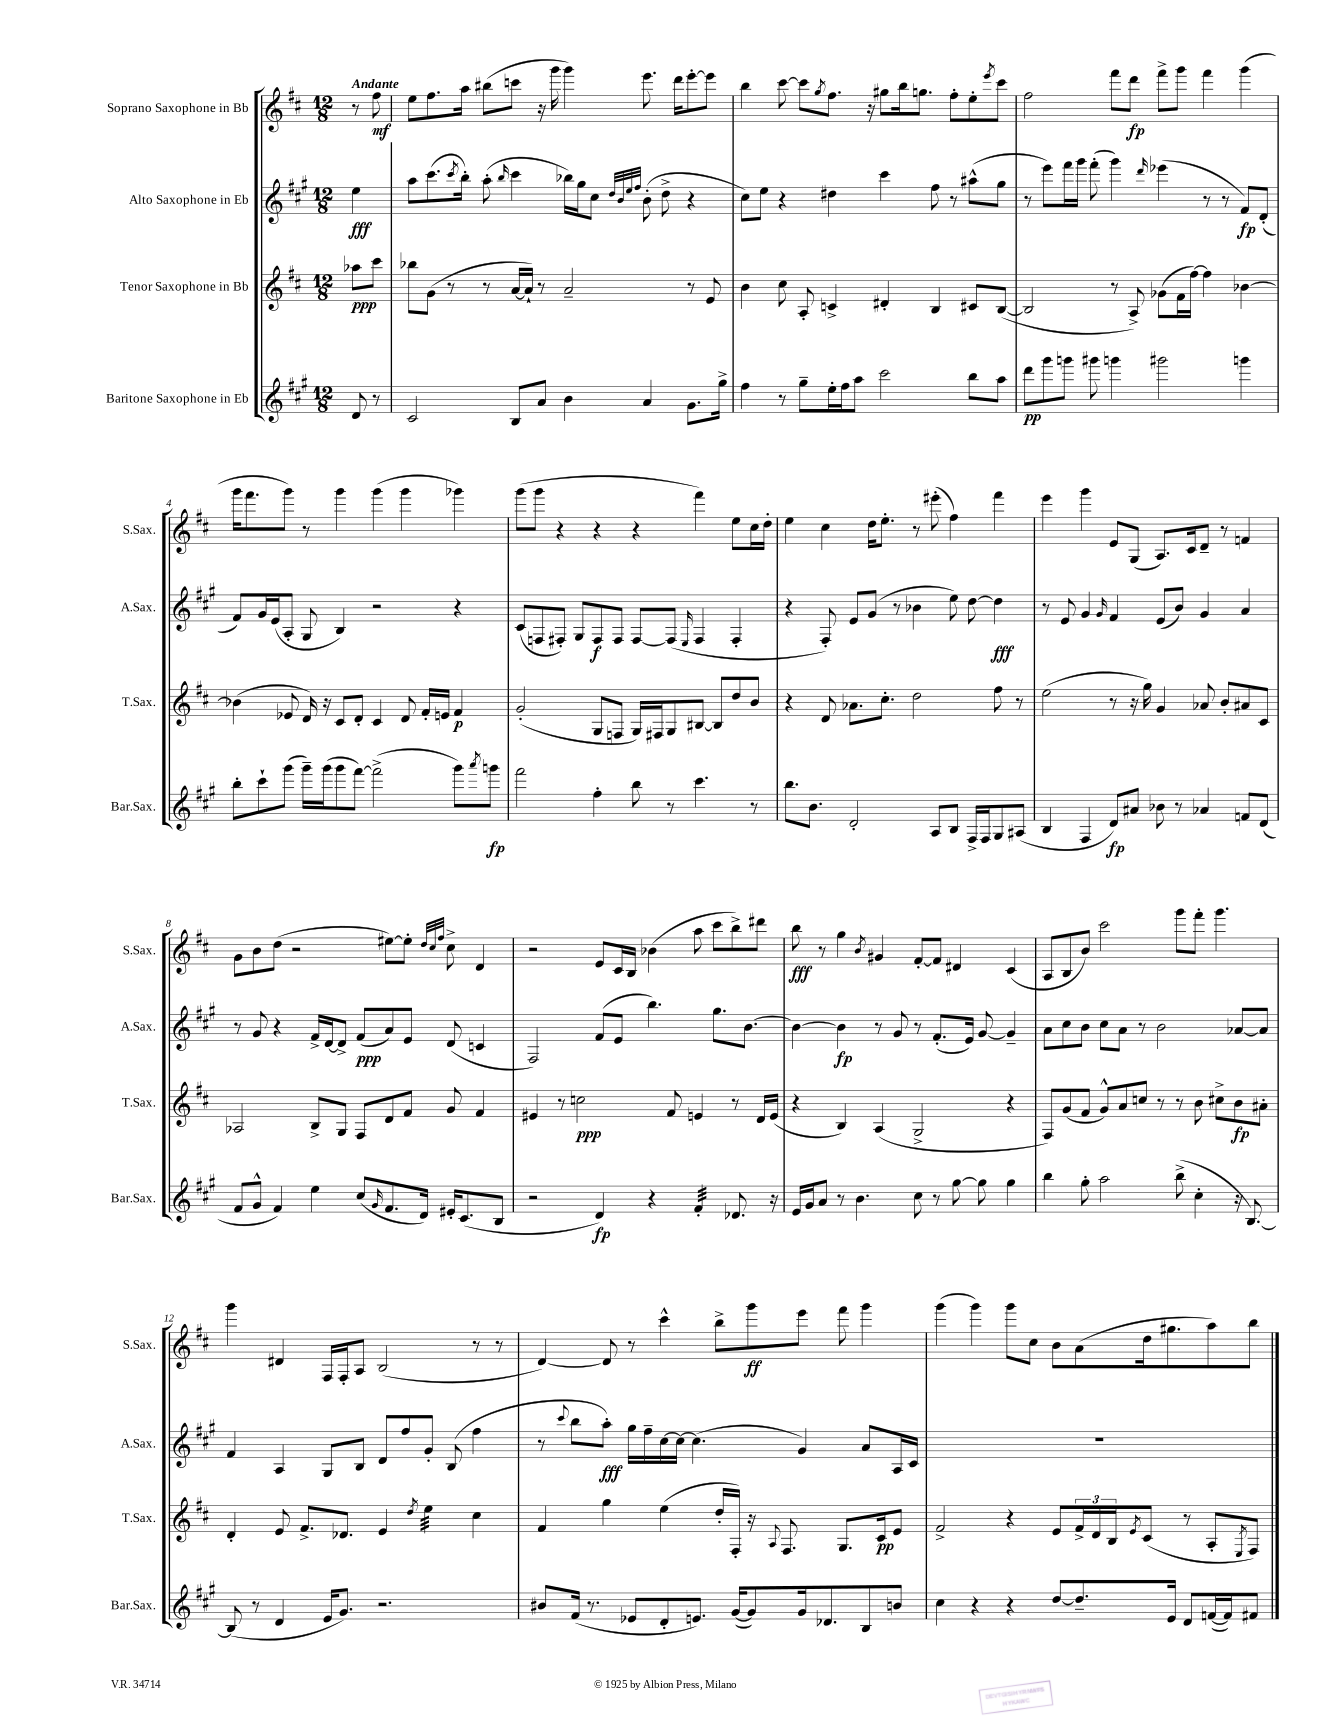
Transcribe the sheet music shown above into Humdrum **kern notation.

**kern	**kern	**kern	**kern
*staff4	*staff3	*staff2	*staff1
*clefG2	*clefG2	*clefG2	*clefG2
*k[f#c#g#]	*k[f#c#]	*k[f#c#g#]	*k[f#c#]
*M12/8	*M12/8	*M12/8	*M12/8
8d	8aa-	4ee	8r
8r	8ccc#	.	8ff#
=	=	=	=
2c#	8bb-	8aa	8ee
.	(8g	(8.ccc#	8.ff#
.	8r	.	.
.	.	8qccc#	.
.	.	16bb')	16aa
.	8r	(8aa'	(8bb#
.	.	16qqbb	.
8B	[16a	4ccc#	8ccc
.	16a`])	.	.
8a	8r	.	16r
.	.	.	16ggg
4b	2a~	16bb-)	4ggg)
.	.	16gg#	.
.	.	8cc#	.
.	.	32qqdd	.
.	.	32qqb	.
.	.	32qqee	.
.	.	32qqff#	.
4a	.	(8b'	8.eee
.	.	8dd^	.
.	.	.	16ddd
8.g#	8r	4r	[8eee'
.	8e	.	8eee]
16gg#^	.	.	.
=	=	=	=
4ff#	4b	8cc#)	4bb
.	.	8ee	.
8r	8cc#	4r	[8ccc#
8gg#~	8A'	.	8ccc#]
.	.	.	8qgg
16ee'	4c^	4dd#	8.ff#
16ff#	.	.	.
8aa	.	.	.
.	.	.	16r
2ccc#	4d#'	4ccc#	8gg#
.	.	.	16bb
.	.	.	8.gg
.	4B	8ff#	.
.	.	8r	8ff#'
8bb	8c#	(8aa#^^	8ee'
.	.	.	8qeee
8aa	([8B	8gg#	8ccc#
=	=	=	=
8ddd	2B]	8r	2ff#
8ggg#	.	8eee)	.
8ggg	.	16fff#	.
.	.	16ggg#	.
8ggg#	.	(8fff#'	.
4ggg	8r	4ggg#)	8fff#
.	8A^)	.	8ddd
.	.	16qqddd	.
2ggg#	(8g-	(4eee-	8fff#^
.	16f#	.	8ggg
.	[16ff#)	.	.
.	4ff#]	8r	4fff#
.	.	8r	.
4ggg	[4b-	8f#)	(4ggg
.	.	(8d'	.
=	=	=	=
8bb'	(4b-]	8f#)	16ggg
.	.	.	8.fff#
8ccc#`	.	16g#	.
.	.	(16e	.
(8ggg#	8e-	8A'	8ggg)
16ggg#~)	16d)	8G#	8r
(16ggg#	16r	.	.
8ggg#	8c#	4B)	4ggg
[8fff#)	8d'	.	.
(2fff#^]	4c#	2r	(4ggg
.	8d	.	4ggg
.	16f#'	.	.
.	16e	.	.
8ggg#)	4f#	4r	4ggg-)
8qaaa	.	.	.
8ggg	.	.	.
=	=	=	=
2fff#	(2g'	(8c#	(8ggg
.	.	8F	8ggg
.	.	8F#')	4r
.	.	8G#	.
4ff#'	8G	8F#	4r
.	8F	8F#	.
8bb	16G)	[8F#	4r
.	16F#	.	.
8r	8G	(8F#]	.
.	.	16qqE	.
4.ccc#	[8B#	4F#	4fff#)
.	8B#]	.	.
.	8dd	4F#'	8ee
8r	8b	.	16cc#
.	.	.	16dd'
=	=	=	=
8.bb	4r	4r	4ee
8.b	.	.	.
.	8d	8F#')	4cc#
2d'	8.a-	8e	.
.	.	(8g#	16dd
.	8.cc#'	.	8.ee'
.	.	8r	.
.	2dd	4b-	8r
8A	.	.	(8eee#'
8B	.	8ee)	4ff#)
16F#^	.	[8dd	.
16F#	.	.	.
8G#	8ff#	4dd]	4fff#
(8A#	8r	.	.
=	=	=	=
4B	(2ee	8r	4eee
.	.	8e	.
4F#	.	4g#	4ggg
.	.	16qqg#	.
8d)	8r	4f#	8e
8a#	16r	.	(8G
.	16gg)	.	.
8b-	4g	(8e	8.A)
8r	.	8b)	.
.	.	.	16c#
4a-	8a-	4g#	8d~
.	8b'	.	8r
8f	8a#	4a	4f
(8d	8c#	.	.
=	=	=	=
8f#	2A-	8r	8g
8g#^^	.	8g#	8b
4f#)	.	4r	(8dd
.	.	.	2r
4ee	8B^	16f#^	.
.	.	[16d	.
.	8G	8d^]	.
(8cc#	8F#	(8f#	.
16qqg#	.	.	.
8.f#	8d	8a)	[8ee#)
.	8f#	8e	8ee#']
16d)	.	.	.
.	.	.	32qqdd
.	.	.	32qqcc#
.	.	.	32qqff#
16e#'	8g	(8d	8cc#^
(8.c#	.	.	.
.	4f#	4c	4d
8B	.	.	.
=	=	=	=
2r	4e#	2F#)	2r
.	8r	.	.
.	2cc	.	.
4d)	.	(8f#	8e
.	.	8e	16c#
.	.	.	16B
4r	.	4.bb)	(4b-
.	8f#	.	.
4f#'	4e	.	8aa
.	.	8.gg#	8ccc#
8.d-	8r	.	8bb^)
.	.	[8.b	.
.	16d	.	8ddd#
16r	(16e	.	.
=	=	=	=
16e	4r	4b_	8bb
16g#	.	.	.
8a	.	.	8r
8r	4B)	4b]	4gg
4.b	.	.	.
.	.	.	8qb
.	(4A	8r	4g#
.	.	8g#	.
8cc#	2G^	8r	[8f#'
8r	.	(8.f#'	8f#]
[8gg#	.	.	4d#
.	.	16e)	.
8gg#]	.	[8g#	.
4gg#	4r	4g#~]	(4c#
=	=	=	=
4bb	8F#)	8a	8A
.	(8g	8cc#	8B
8gg#'	8f#	8b	8b)
2aa	8g^^)	8cc#	2ccc#
.	8a	8a	.
.	8cc	8r	.
.	8r	2b	.
(8bb^	8r	.	8ggg
4cc#'	8b	.	8fff#'
.	8cc#^	.	4.ggg
16r	8b	[8a-	.
[8.B)	.	.	.
.	8a#'	8a-]	.
=	=	=	=
(8B]	4d'	4f#	4ggg
8r	.	.	.
4d	8e	4A	4d#
.	8.f#^	.	.
16e	.	8G#	16F#
8.g#)	8.d-	.	16F#'
.	.	8B	8A
2.r	4e	8d	(2B
.	.	8ff#	.
.	8qdd	.	.
.	4ee	8g#'	.
.	.	(8B	.
.	4cc#	4ff#	8r
.	.	.	8r
=	=	=	=
8b#	4f#	8r	[4d)
.	.	8qqccc#	.
(16f#	.	8bb	.
8.r	.	.	.
.	4gg	8aa')	8d]
8e-	.	16gg#	8r
.	.	16ff#~	.
8d'	(4ee	[16cc#	4ccc#^^
.	.	16cc#_	.
8.e)	.	(4.cc#]	.
.	16dd'	.	8bb^
([16g#	16F#')	.	.
8g#])	16r	.	8ggg
.	8qqA	.	.
.	8.F#	.	.
16g#	.	4g#)	8eee
8.d-	.	.	.
.	8.G	.	8fff#
8B	.	8a	4ggg
.	16c#	.	.
8b	8e	16A	.
.	.	16c#	.
=	=	=	=
4cc#	2f#^	1.r	(4ggg
4r	.	.	4ggg)
4r	4r	.	8ggg
.	.	.	8cc#
[8dd	8e	.	8b
8.dd~]	24f#^	.	(8a
.	24d	.	.
.	24B	.	.
.	8qe	.	.
.	(8c#	.	16dd
16e	.	.	8.gg#
8d	8r	.	.
([16f	8A'	.	8aa)
16f])	.	.	.
.	8qE	.	.
8f#	8F#)	.	8bb
==	==	==	==
*-	*-	*-	*-
